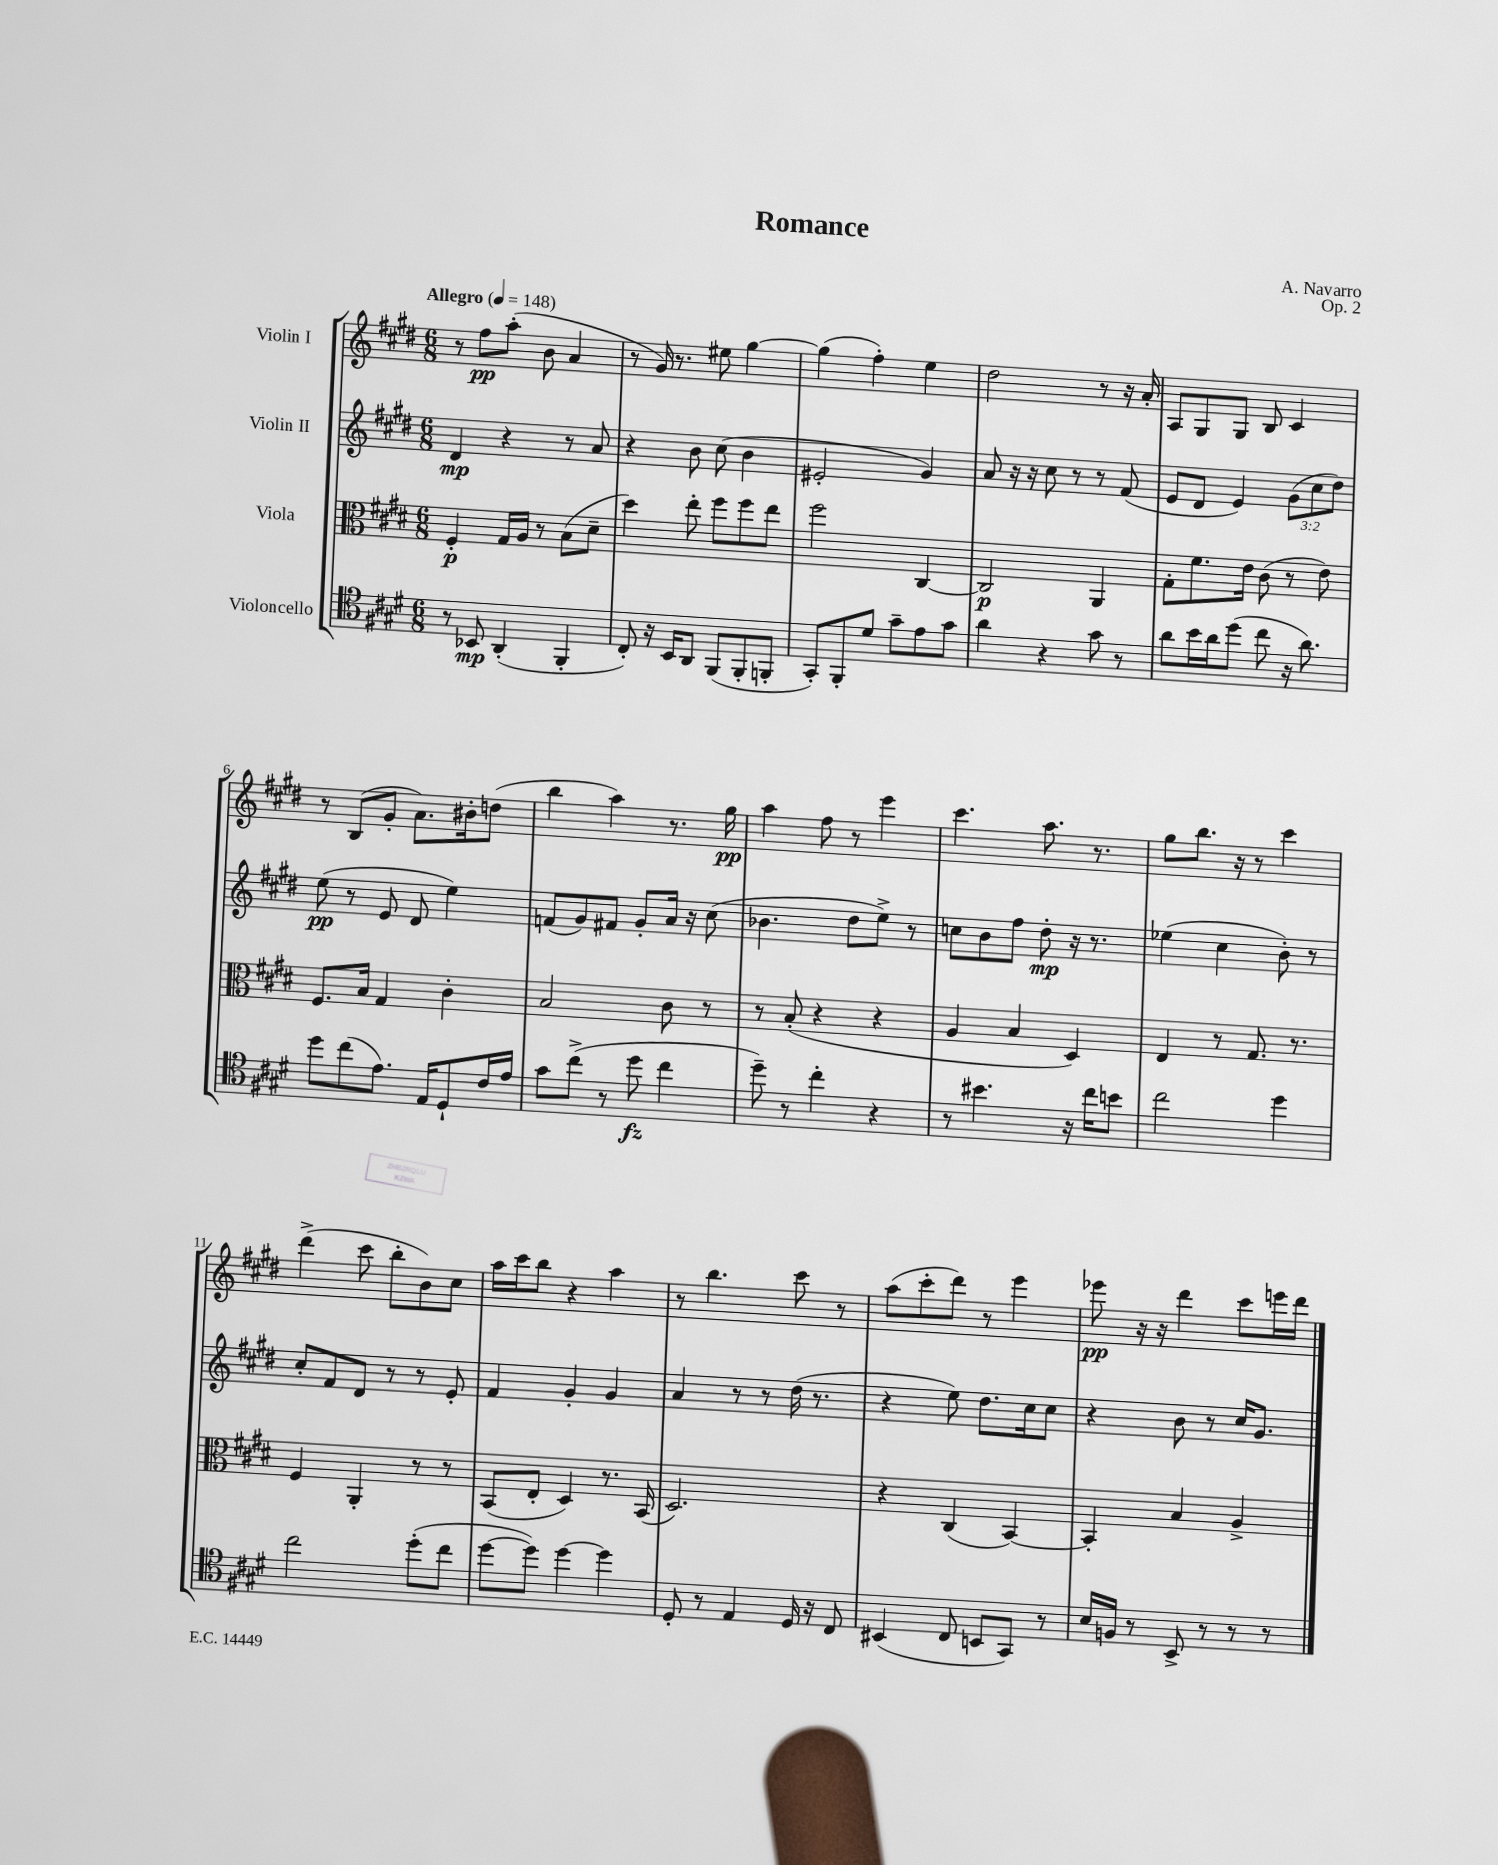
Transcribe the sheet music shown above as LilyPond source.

\header { title = "Romance" composer = "A. Navarro" opus = "Op. 2" }
<<
\new StaffGroup <<
\new Staff = "s0" \with { instrumentName = "Violin I" } {
    \clef treble \key e \major \numericTimeSignature \time 6/8 \tempo "Allegro" 4 = 148
    r8 fis''8\pp a''8-.( b'8 a'4 |
    r8 gis'16) r8. eis''8 gis''4~ |
    gis''4( fis''4-.) e''4 |
    dis''2 r8 r16 a'16-. |
    a8 gis8 gis8 b8 cis'4 |
    r8 b8( gis'8-. a'8.) bis'16-. d''8( |
    b''4 a''4) r8. gis''16\pp |
    a''4 fis''8 r8 e'''4 |
    cis'''4. a''8. r8. |
    gis''8 b''8. r16 r8 cis'''4 |
    dis'''4->( cis'''8 b''8-. b'8) cis''8 |
    a''16 cis'''16 b''8 r4 a''4 |
    r8 b''4. cis'''8 r8 |
    a''8( cis'''8-. dis'''8) r8 e'''4 |
    ees'''8\pp r16 r16 dis'''4 cis'''8 e'''16 dis'''16 \bar "|." |
}
\new Staff = "s1" \with { instrumentName = "Violin II" } {
    \clef treble \key e \major \numericTimeSignature \time 6/8 \override Staff.TupletNumber.text = #tuplet-number::calc-fraction-text
    dis'4\mp r4 r8 a'8 |
    r4 b'8 cis''8( b'4 |
    eis'2-. gis'4) |
    a'8 r16 r16 cis''8 r8 r8 fis'8( |
    e'8 dis'8 e'4) \tuplet 3/2 { gis'8( cis''8 dis''8) } |
    e''8\pp( r8 e'8 dis'8 e''4) |
    f'8( gis'8) fis'8 gis'8-. a'16 r16 cis''8( |
    bes'4. dis''8 e''8->) r8 |
    c''8 b'8 fis''8 dis''8-.\mp r16 r8. |
    ees''4( cis''4 b'8-.) r8 |
    cis''8-. fis'8 dis'8 r8 r8 e'8-. |
    fis'4 gis'4-. gis'4 |
    a'4 r8 r8 dis''16( r8. |
    r4 e''8) dis''8. cis''16 cis''8 |
    r4 b'8 r8 cis''16 gis'8. \bar "|." |
}
\new Staff = "s2" \with { instrumentName = "Viola" } {
    \clef alto \key e \major \numericTimeSignature \time 6/8
    fis4-.\p gis16 a16 r8 b8( dis'8-- |
    dis''4) e''8-. fis''8 fis''8 e''8 |
    fis''2 cis4~ |
    cis2\p a,4 |
    gis8-. fis'8. e'16 cis'8( r8 e'8) |
    fis8. b16 gis4 cis'4-. |
    b2 cis'8 r8 |
    r8 b8-.( r4 r4 |
    a4 b4 dis4) |
    e4 r8 gis8. r8. |
    fis4 a,4-. r8 r8 |
    b,8( e8-. dis4) r8. b,16( |
    dis2.) |
    r4 cis4( b,4~) |
    b,4-. b4 a4-> \bar "|." |
}
\new Staff = "s3" \with { instrumentName = "Violoncello" } {
    \clef tenor \key e \major \numericTimeSignature \time 6/8
    r8 bes,8\mp a,4-.( fis,4-. |
    cis8-.) r16 b,16 a,8 fis,8( fis,8-. f,8-. |
    gis,8-.) fis,8-. dis'8 gis'8-- e'8 gis'8 |
    a'4 r4 gis'8 r8 |
    a'8 b'16 a'16 dis''8( cis''8 r16 a'8.) |
    dis''8 cis''8( e'8.) e16 dis8-! cis'16 e'16 |
    gis'8 cis''8->( r8 dis''8\fz cis''4 |
    dis''8--) r8 cis''4-. r4 |
    r8 bis'4. r16 cis''16 b'8 |
    cis''2 dis''4 |
    cis''2 dis''8-.( cis''8 |
    dis''8~ dis''8) dis''4~ dis''4 |
    dis8-. r8 e4 dis16 r16 cis8 |
    bis,4( cis8 b,8 gis,8) r8 |
    b16 f16 r8 b,8-> r8 r8 r8 \bar "|." |
}
>>
>>
